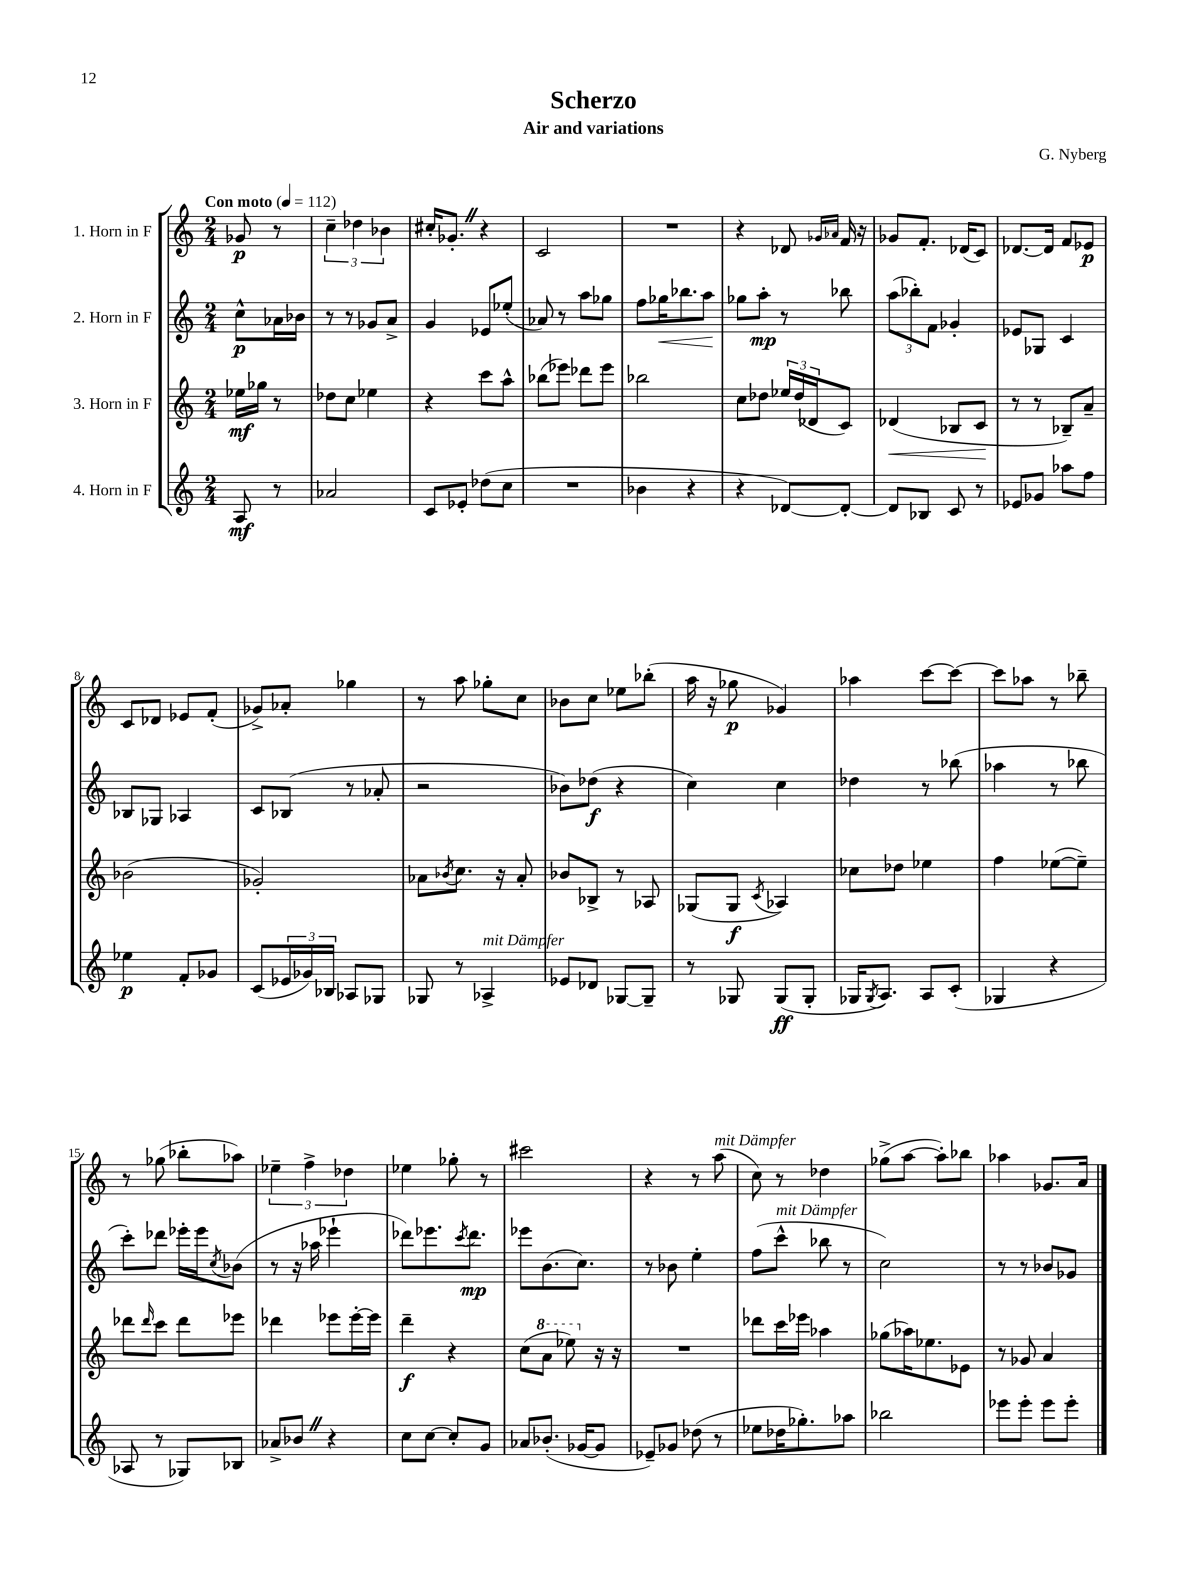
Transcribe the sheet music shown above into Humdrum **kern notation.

**kern	**kern	**kern	**kern
*staff4	*staff3	*staff2	*staff1
*clefG2	*clefG2	*clefG2	*clefG2
*k[]	*k[]	*k[]	*k[]
*M2/4	*M2/4	*M2/4	*M2/4
*MM112	*MM112	*MM112	*MM112
8A	16ee-	8cc^^	8g-
.	16gg-	.	.
8r	8r	16a-	8r
.	.	16b-	.
=	=	=	=
2a-	8dd-	8r	6cc~
.	8cc	8r	.
.	.	.	6dd-
.	4ee-	8g-	.
.	.	.	6b-
.	.	8a^	.
=	=	=	=
8c	4r	4g	16cc#'
.	.	.	8.g-'
8e-'	.	.	.
(8dd-	8ccc	8e-	4r
8cc	8aa^^	(8ee-'	.
=	=	=	=
2r	(8bb-	8a-)	2c
.	8eee-)	8r	.
.	8ddd-	8aa	.
.	8eee-	8gg-	.
=	=	=	=
4b-	2bb-	8ff	2r
.	.	16gg-	.
.	.	8.bb-	.
4r	.	.	.
.	.	8aa	.
=	=	=	=
4r	8cc	8gg-	4r
.	8dd-	8aa'	.
[8d-)	24ee-	8r	8d-
.	(24dd-	.	.
.	24d-	.	.
.	.	.	16qqg-
.	.	.	16qqa-
8d-'_	8c)	8bb-	16f
.	.	.	16r
=	=	=	=
8d-]	(4d-	(12aa	8g-
.	.	12bb-')	.
8B-	.	.	8.f'
.	.	12f	.
8c	8B-	4g-'	.
.	.	.	(16d-
8r	8c	.	8c)
=	=	=	=
8e-	8r	8e-	[8.d-
8g-	8r	8G-	.
.	.	.	16d-]
8aa-	8B-~)	4c	8f
8ff	8a~	.	8e-
=	=	=	=
4ee-	(2b-	8B-	8c
.	.	8G-	8d-
8f'	.	4A-	8e-
8g-	.	.	(8f'
=	=	=	=
(8c	2g-')	8c	8g-^)
24e-	.	(8B-	8a-'
24g-)	.	.	.
24B-	.	.	.
8A-	.	8r	4gg-
8G-	.	8a-'	.
=	=	=	=
8G-	8a-	2r	8r
.	8qb-	.	.
8r	8.cc	.	8aa
4A-^	.	.	8gg-'
.	16r	.	.
.	8a-'	.	8cc
=	=	=	=
8e-	8b-	8b-)	8b-
8d-	8B-^	(8dd-	8cc
[8G-	8r	4r	8ee-
8G-~]	8A-	.	(8bb-'
=	=	=	=
8r	(8G-	4cc)	16aa
.	.	.	16r
8G-	8G-	.	8gg-
.	8qc	.	.
(8G-	4A-)	4cc	4g-)
8G-'	.	.	.
=	=	=	=
16G-	8cc-	4dd-	4aa-
8qG-	.	.	.
8.A)	.	.	.
.	8dd-	.	.
8A	4ee-	8r	[8ccc
(8c'	.	(8bb-	8ccc_
=	=	=	=
4G-	4ff	4aa-	8ccc]
.	.	.	8aa-
4r	([8ee-	8r	8r
.	8ee-~])	8bb-	8bb-~
=	=	=	=
8A-	8ddd-	8ccc')	8r
.	16qqddd-	.	.
8r	8ccc	8ddd-	(8gg-
8G-)	8ddd-	16eee-'	8bb-'
.	.	16eee-	.
.	.	8qcc	.
8B-	8eee-	(8b-	8aa-)
=	=	=	=
8a-^	4ddd-	8r	6ee-~
8b-	.	16r	.
.	.	.	6ff^
.	.	16aa-	.
4r	8eee-	4eee-`	.
.	.	.	6dd-
.	[16eee-'	.	.
.	16eee-]	.	.
=	=	=	=
8cc	4ddd~	8ddd-)	4ee-
[8cc	.	8.eee-	.
8cc']	4r	.	8gg-'
.	.	8qccc	.
.	.	8.ddd-	.
8g	.	.	8r
=	=	=	=
8a-	(8cc	8eee-	2ccc#
(8.b-'	8aa	(8.b	.
.	8eee-)	.	.
[16g-	.	8.cc)	.
8g-]	16r	.	.
.	16r	.	.
=	=	=	=
8e-~)	2r	8r	4r
8g-	.	8b-	.
(8dd-	.	4ee'	8r
8r	.	.	(8aa
=	=	=	=
8ee-	8ddd-	(8ff	8cc)
16dd-	16ccc	8ccc^^	8r
8.gg-')	16eee-	.	.
.	4aa-	8bb-	4dd-
8aa-	.	8r	.
=	=	=	=
2bb-	(8gg-	2cc)	(8gg-^
.	16aa-)	.	[8aa
.	8.ee-	.	.
.	.	.	8aa'])
.	8e-	.	8bb-
=	=	=	=
8eee-	8r	8r	4aa-
8eee-'	8g-	8r	.
8eee-	4a	8b-	8.g-
8eee-'	.	8g-	.
.	.	.	16a
==	==	==	==
*-	*-	*-	*-
